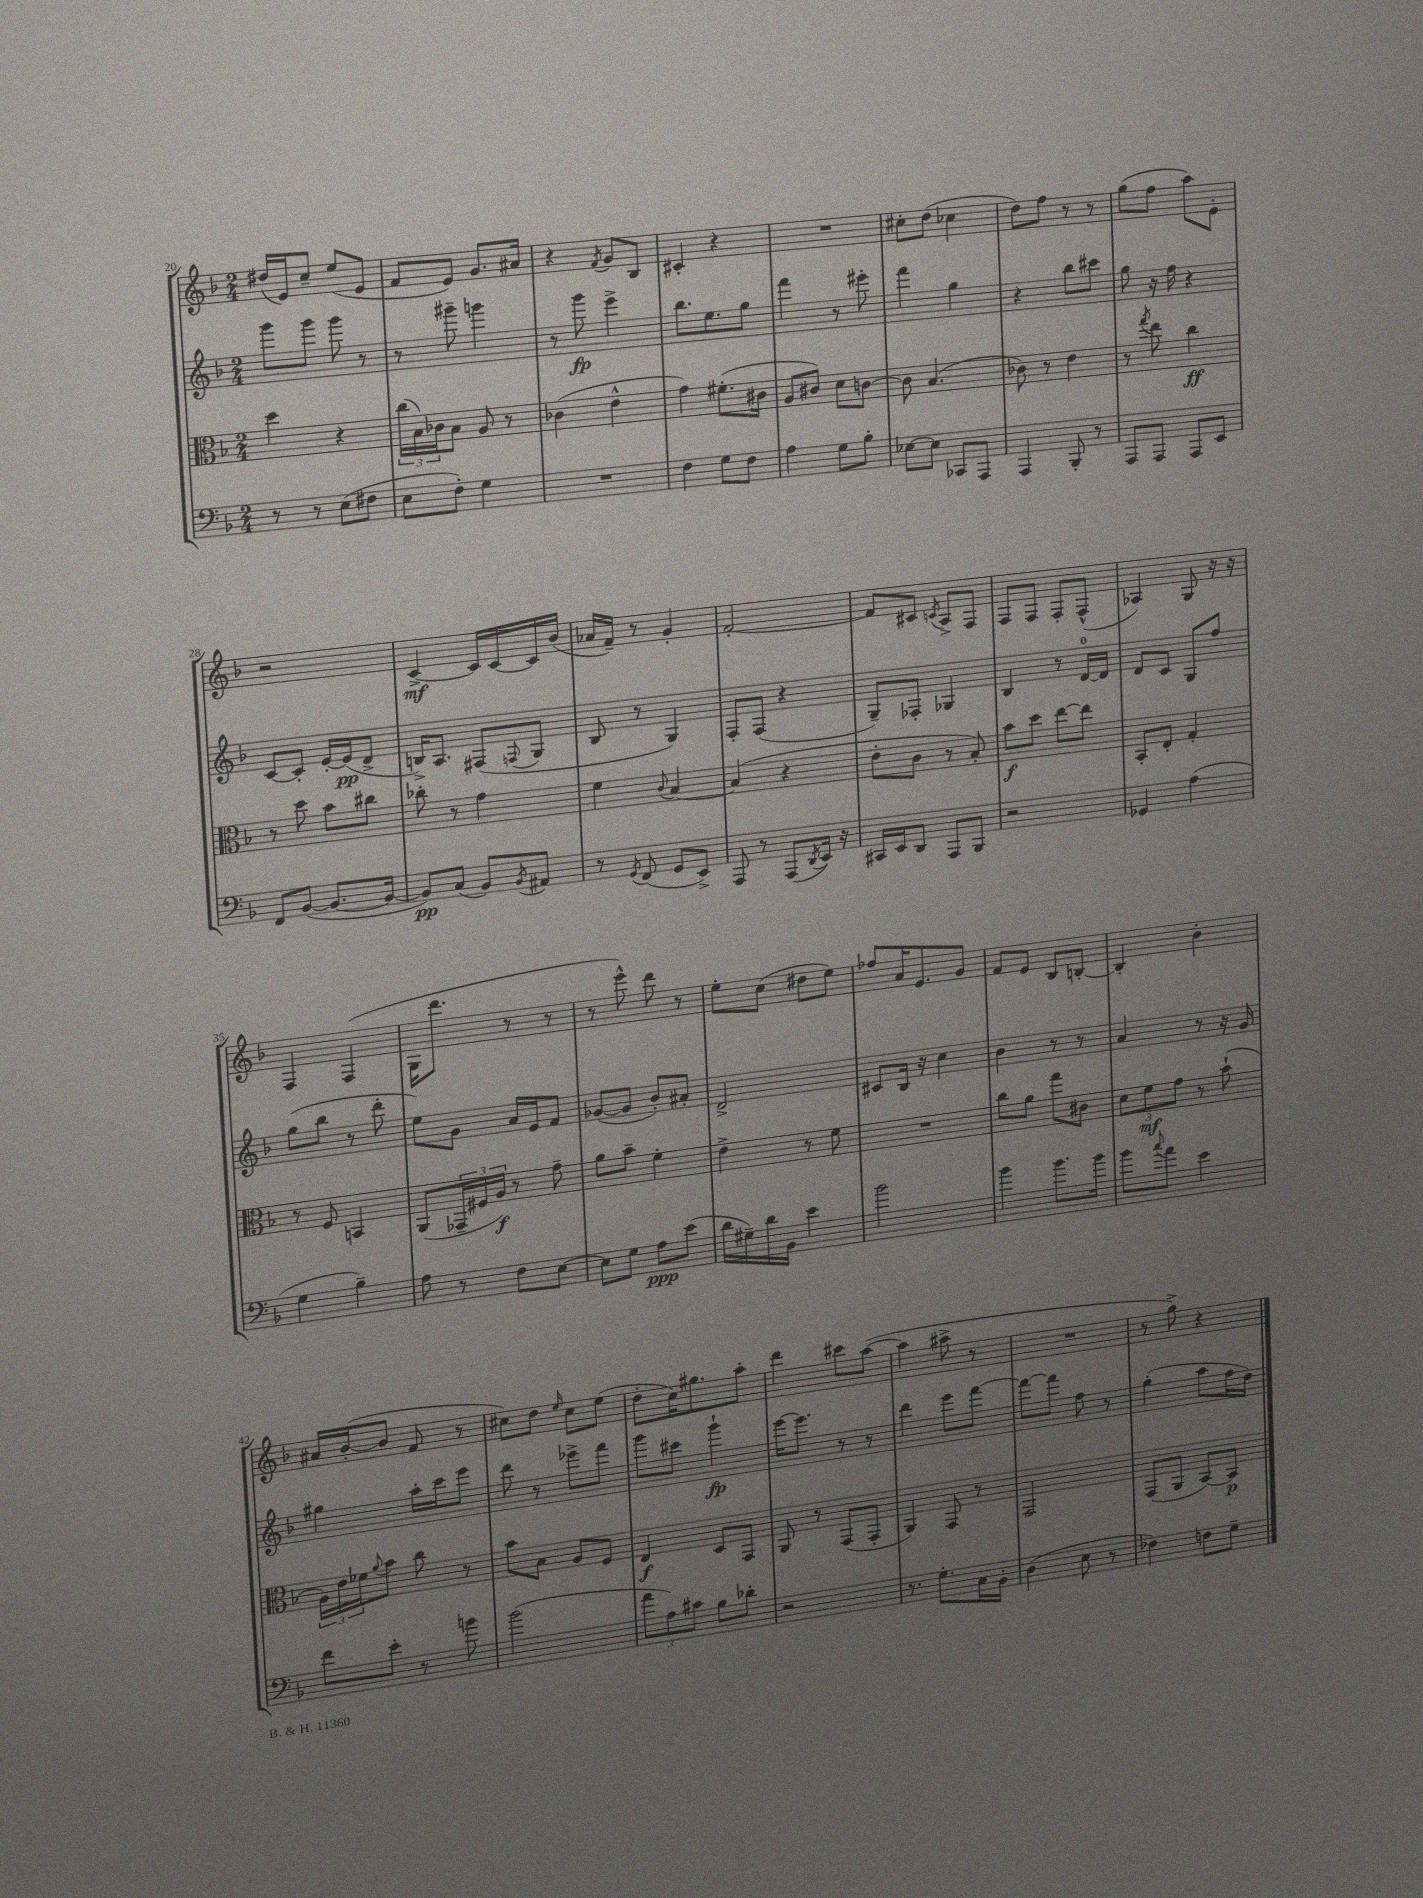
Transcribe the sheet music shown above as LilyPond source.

<<
\new StaffGroup <<
\new Staff = "s0" {
    \clef treble \key f \major \numericTimeSignature \time 2/4
    dis''16( e'16) c''8-- e''8( e'8 |
    f'8 e'8) g'8. ais'16 |
    r4 \acciaccatura { f'8 } g'8 bes8 |
    cis'4-. r4 |
    R2 |
    cis''8-. d''8( ces''4 |
    d''8) f''8 r8 r8 |
    g''8( f''8 a''8) e'8-. |
    r2 |
    c'4~->\mf c'16 c'16~ c'16 bes'16( |
    aes'16 f'16--) r8 g'4-. |
    f'2~-. |
    f'8 cis'8 \acciaccatura { c'8 } a8-> f8 |
    f8 f8 f8-. f8-^( |
    aes4) g8 r16 r16 |
    f4 f4( |
    g16 d'''8. r8 r8 |
    r8 e'''8-^) d'''8 r8 |
    e''8-. c''8( dis''8 e''8) |
    fes''8 a'16 e'8. g'8 |
    f'8 e'8 bes8 b8~-. |
    b4-. bes'4-. |
    ais'16 bes'16~-.( bes'8 f'8 r8 |
    cis''8) d''8 \grace { e''16 } cis''8 e''8( |
    d''8-. c''16) gis''8. a''8-. |
    d'''4 cis'''8 a''8~( |
    a''4 ais''8-> r8 |
    R2 |
    r8 g''8->) r4 \bar "|." |
}
\new Staff = "s1" {
    \clef treble \key f \major \numericTimeSignature \time 2/4
    g'''8 g'''8 g'''8 r8 |
    r8 gis'''8-- g'''4 |
    r8 g'''8\fp e'''4-> |
    bes''8. e''8. g''8 |
    f'''4 r8 eis'''8-. |
    f'''4 g''4 |
    r4 bes''8 cis'''8 |
    g''8 r16 f''16 r4 |
    c'8~ c'8-. e'16~-. e'16\pp( d'8-> |
    b16->) a8. fis8( \appoggiatura { f8 } g8 |
    bes8 r8 g4) |
    f8-. f8( r4 |
    g8--) fes8-. ges4 |
    bes4 r8 d'16-0~ d'16 |
    d'8 c'8 g8 f''8 |
    g''8( bes''8 r8 d'''8-. |
    e''8) g'8 a'16 e'16 f'8 |
    ges'8~( ges'8 bes'8-.) ais'8-. |
    d'2-> |
    cis'8 bes16 r16 c''4 |
    bes'4 r8 r8 |
    a'4 r8 r16 g'16 |
    gis''4 a''16-. c'''16 e'''8 |
    d'''8 r8 ees'''8-> f'''8 |
    g'''8 cis'''8 g'''4-!\fp |
    e'''16~ e'''8. r8 r8 |
    d'''4 e'''8 f'''8~ |
    f'''8~ f'''8 f''8 r8 |
    g''4-.( a''8 f''16 d''16) \bar "|." |
}
\new Staff = "s2" {
    \clef alto \key f \major \numericTimeSignature \time 2/4
    d''4 r4 |
    \tuplet 3/2 { c''16( bes16) ces'16 } bes8 a8 r8 |
    ces'4( e'4-^ |
    g'4) fis'8.-.( cis'16 |
    a8 cis'8) d'8 c'8~ |
    c'8 bes4.( |
    ces'8) r8 e'4 |
    r8 \acciaccatura { g''8 } e''8 c''4\ff |
    r8 d''8 bes'8 cis''8 |
    ces''8-. r8 g'4 |
    f'4 \appoggiatura { c'8 } bes4~ |
    bes4( r4 |
    e'8-. c'8 r8 bes8-.) |
    bes'8\f d''8 e''8~ e''8 |
    bes,8-. e8-. g4-. |
    r8 f8 b,4 |
    a,8( \tuplet 3/2 { ges,16-- fis16 a16\f) } r8 g'8-- |
    a'8 bes'8-- f'4-. |
    e'4-> r8 f'8 |
    R2 |
    c''8 a'8 g''8 cis'8 |
    \tuplet 3/2 { d'8 f'8\mf g'8 } r8 bes'8-!( |
    \tuplet 3/2 { a16) e'16 fes'16 } \appoggiatura { a'8 } bes'8 c''8 r8 |
    bes'8 bes8 a8 f8 |
    e4\f d8 g,8 |
    a,8 r8 g,8( g,8-. |
    a,4) g,8 r8 |
    g,2 |
    g,8( a,8 bes,8~) bes,8\p \bar "|." |
}
\new Staff = "s3" {
    \clef bass \key f \major \numericTimeSignature \time 2/4
    r8 r8 e8( fis8 |
    e8 f8-.) g4 |
    R2 |
    f4 g8 f8 |
    a4 g8 bes8-. |
    ees8~ ees8 ces,8 a,,8 |
    a,,4 bes,,8-. r8 |
    a,,8 a,,8 a,,8 e,8 |
    f,8 bes,8~( bes,8.~ bes,16~ |
    bes,8\pp) c8( bes,8) \acciaccatura { bes,8 } ais,8 |
    r8 \acciaccatura { g,8 } f,8( g,8 e,8->) |
    a,,8 r8 a,,8( \acciaccatura { d,8 } e,16) r16 |
    cis,16 e,16 d,8 a,,8 bes,,8 |
    r2 |
    ges,4 a4( |
    g4 bes4--) |
    a8 r8 f8 e8~ |
    e8 g8 a8\ppp e'8( |
    d'16 gis16--) d'16 bes,16 e'4 |
    bes'2 |
    bes'4 bes'8. bes'16 |
    bes'8 \appoggiatura { c''8 } a'8 e'4 |
    f'8 e'8-. r8 b'8 |
    bes'2( |
    \tuplet 3/2 { a'8 a8) cis'8 } bes8 des'8-. |
    r2 |
    r8. g8.-. c16 bes,16-. |
    d4( e8 r8 |
    fes4) f8 g8-- \bar "|." |
}
>>
>>
\layout { \context { \Score currentBarNumber = #20 } }
